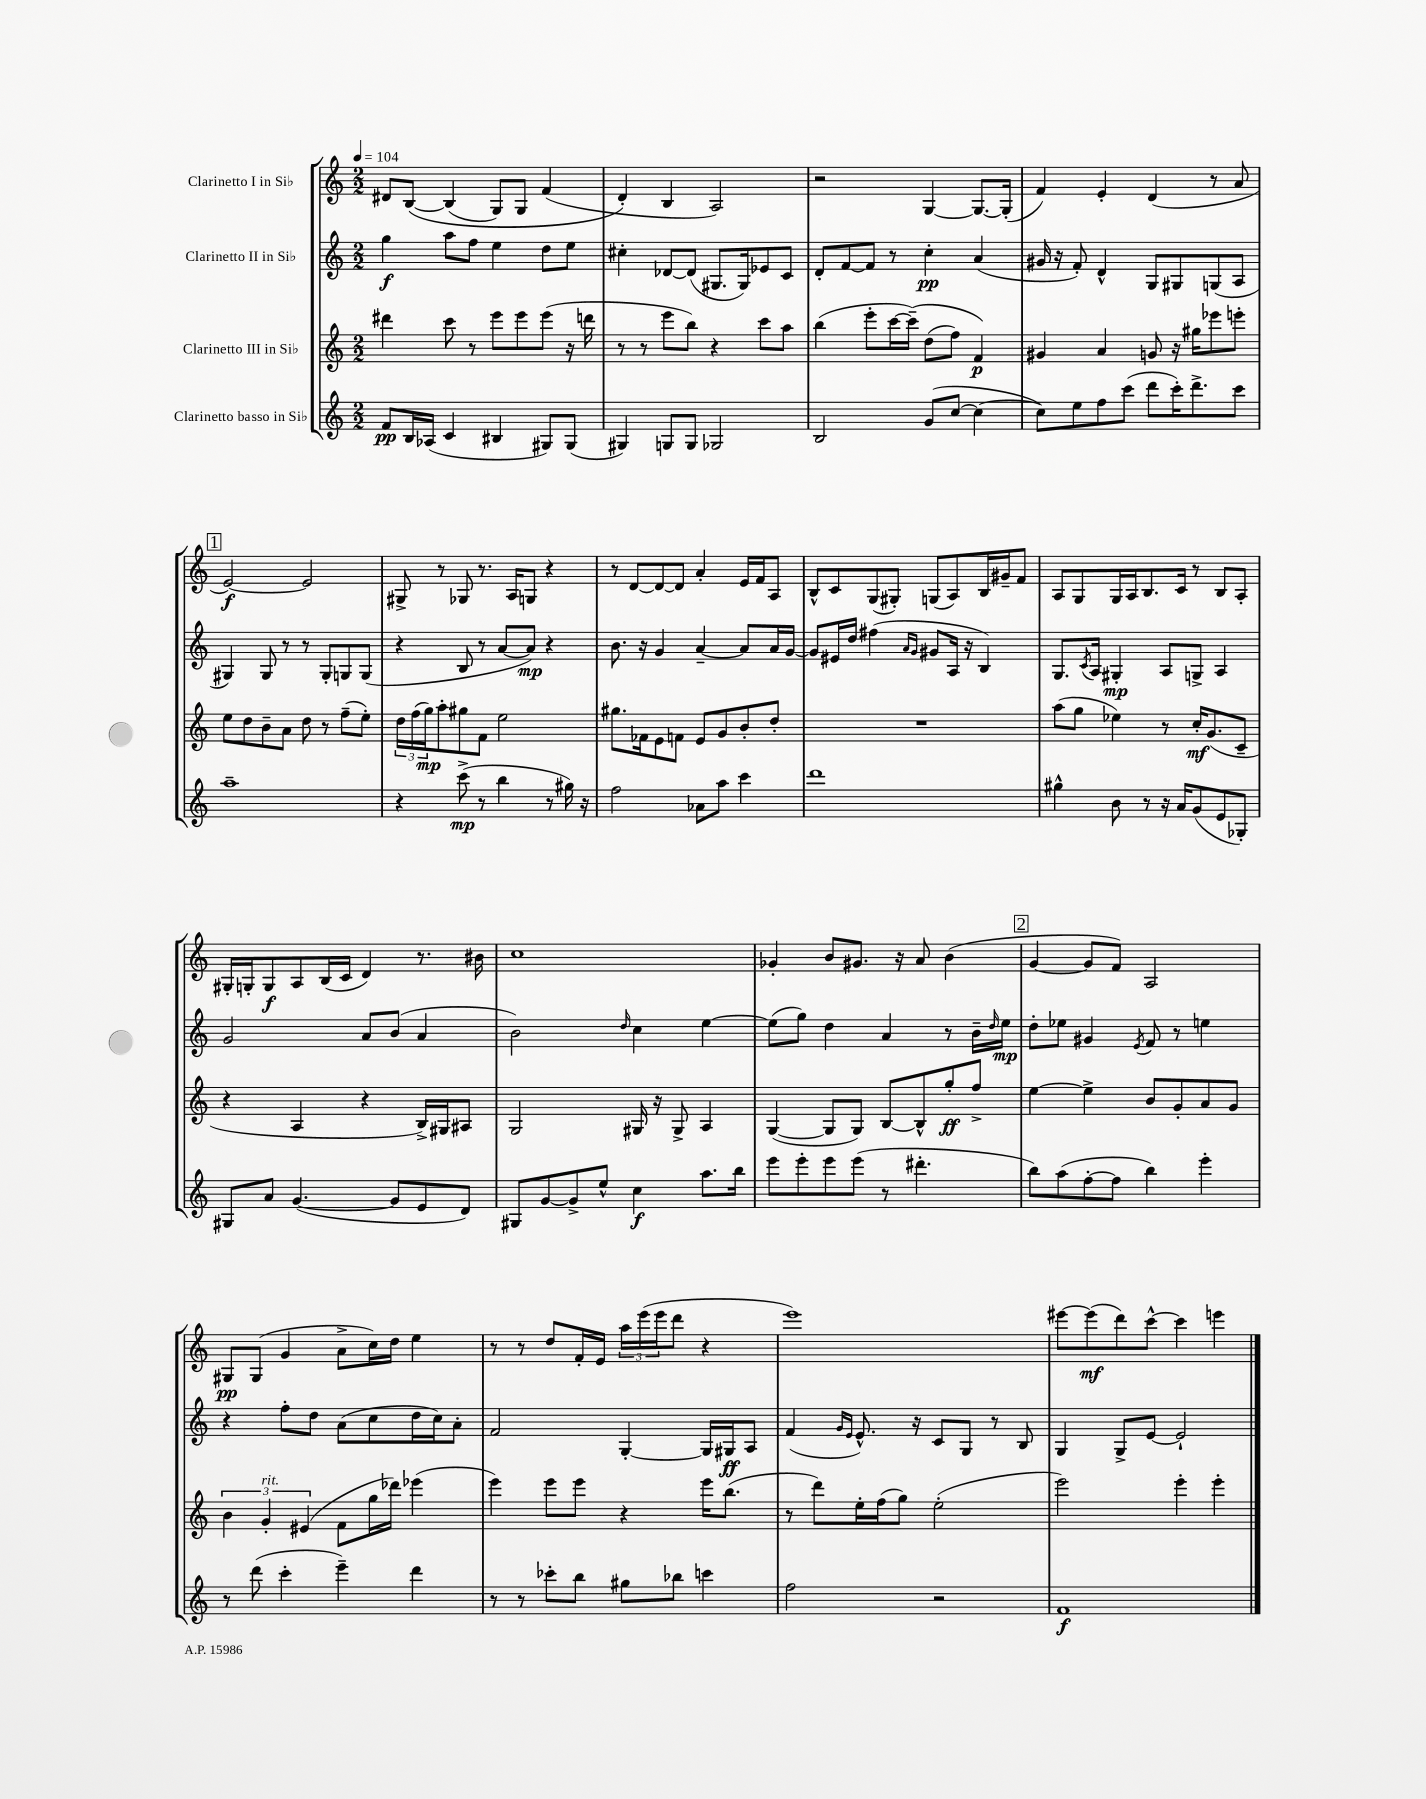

**kern	**kern	**kern	**kern
*staff4	*staff3	*staff2	*staff1
*clefG2	*clefG2	*clefG2	*clefG2
*k[]	*k[]	*k[]	*k[]
*M2/2	*M2/2	*M2/2	*M2/2
*MM104	*MM104	*MM104	*MM104
8f	4ddd#	4gg	8d#
16B	.	.	&([8B
(16A-	.	.	.
4c	8ccc	8aa	(4B]
.	8r	8ff	.
4B#	8eee	4ee	8G)
.	8eee	.	8G
8G#)	(8eee	8dd	(4f
(8G#	16r	8ee	.
.	16ddd	.	.
=	=	=	=
4G#)	8r	4cc#'	4d'&)
.	8r	.	.
8G	8eee	[8d-	4B
8G	8bb)	(8d-]	.
2G-	4r	8.G#	2A)
.	.	16G#)	.
.	8ccc	8e-	.
.	8aa	8c	.
=	=	=	=
2B	(4bb	8d'	2r
.	.	[8f	.
.	8eee'	8f]	.
.	[16ccc	8r	.
.	&(16ccc~])	.	.
(8g	(8dd	4cc'	[4G
[8cc	8ff)	.	.
4cc_	4f&)	(4a	8.G_
.	.	.	(16G']
=	=	=	=
8cc])	4g#	16g#	4f)
.	.	16r	.
8ee	.	8f')	.
8ff	4a	4d^^	4e'
(8ccc	.	.	.
8ddd	8g	8G	(4d
16ccc')	16r	8G#	.
8.ddd^	16gg#	.	.
.	8eee-	(8G	8r
8ccc	8eee'	8A	8a
=	=	=	=
1aa~	8ee	4G#)	[2e)
.	8dd	.	.
.	8b~	8G#	.
.	8a	8r	.
.	8dd	8r	2e]
.	8r	8G#'	.
.	(8ff~	8G	.
.	8ee')	(8G	.
=	=	=	=
4r	24dd	4r	8G#^
.	(24ff	.	.
.	24gg)	.	.
.	8aa'	.	8r
(8ccc^	8gg#	8B	8G-
8r	8f	8r	8.r
4bb	2ee	[8a	.
.	.	.	16A
.	.	8a])	8G
8r	.	4r	4r
16gg#)	.	.	.
16r	.	.	.
=	=	=	=
2ff	8.gg#	8.b	8r
.	.	.	[8d
.	16f-	16r	.
.	8e	4g	8d_
.	8f	.	8d]
8a-	8e	[4a~	4a'
8aa	8g	.	.
4ccc	8b'	8a]	16e
.	.	.	16f
.	8dd'	16a	8A
.	.	[16g	.
=	=	=	=
1ddd	1r	8g]	8B^^
.	.	16e#	8c
.	.	16dd	.
.	.	(4ff#	(8G
.	.	.	8G#')
.	.	16qqa	.
.	.	16qqg	.
.	.	8g#	(8G
.	.	16A	8A)
.	.	16r	.
.	.	4B)	16B
.	.	.	16g#~
.	.	.	8f
=	=	=	=
4gg#^^	(8aa	8.G	8A
.	8gg	.	8G
.	.	8qc	.
.	.	16A	.
8b	4ee-)	4G#'	16G
.	.	.	16A
8r	.	.	8.B
16r	8r	8A	.
16a	.	.	16c
(8g	16cc'	8G^	8r
.	(8.g	.	.
8e	.	4A	8B
8G-')	8c~	.	8A'
=	=	=	=
8G#	4r	2g	16G#'
.	.	.	16G'
8a	.	.	8G
([4.g	4A	.	8A
.	.	.	(16B
.	.	.	16c
.	4r	8a	4d)
8g]	.	(8b	.
8e	16B^)	4a	8.r
.	16G#	.	.
8d)	8A#	.	.
.	.	.	16b#
=	=	=	=
8G#	2G	2b)	1cc
[8g	.	.	.
8g^]	.	.	.
8ee^^	.	.	.
.	.	16qqdd	.
4cc	16G#	4cc	.
.	16r	.	.
.	8G#^	.	.
8.aa	4A	[4ee	.
16bb	.	.	.
=	=	=	=
8eee	([4G	(8ee]	4g-'
8eee'	.	8gg)	.
8eee	8G]	4dd	8b
(8eee	8G)	.	8.g#
8r	[8B	4a	.
.	.	.	16r
4.ddd#'	8B^^]	.	8a
.	8gg'	8r	(4b
.	8ff^	16b~	.
.	.	16qqdd	.
.	.	16ee	.
=	=	=	=
8bb)	[4ee	8dd'	[4g
(8aa	.	8ee-	.
[8ff'	4ee^]	4g#	8g]
8ff]	.	.	8f)
.	.	8qe	.
4bb)	8b	8f	2A
.	8g'	8r	.
4eee'	8a	4ee	.
.	8g	.	.
=	=	=	=
8r	6b	4r	8G#
(8ddd	.	.	(8G#
.	6g'	.	.
4ccc'	.	8ff'	4g
.	(6e#	.	.
.	.	8dd	.
4eee~)	8f	(8a	8a^
.	16gg	8cc	16cc)
.	16ddd-)	.	16dd
4ddd	(4eee-	16dd	4ee
.	.	16cc)	.
.	.	8a'	.
=	=	=	=
8r	4eee)	2f	8r
8r	.	.	8r
8ccc-'	8eee	.	8dd
8bb	8eee	.	16f'
.	.	.	16e
8gg#	4r	[4G'	24aa
.	.	.	(24eee
.	.	.	24eee
8bb-	.	.	8ddd
4ccc	16eee	16G]	4r
.	(8.bb	16G#	.
.	.	8A	.
=	=	=	=
2ff	8r	(4f	1eee)
.	8ddd)	.	.
.	.	16qqg	.
.	.	16qqe	.
.	16ee'	8.e^^)	.
.	(16ff	.	.
.	8gg)	.	.
.	.	16r	.
2r	(2ee'	8c	.
.	.	8G	.
.	.	8r	.
.	.	8B	.
=	=	=	=
1f	2eee)	4G	[8eee#
.	.	.	(8eee#]
.	.	8G^	8ddd)
.	.	[8e	[8ccc^^
.	4eee'	2e`]	4ccc]
.	4eee'	.	4eee
==	==	==	==
*-	*-	*-	*-
